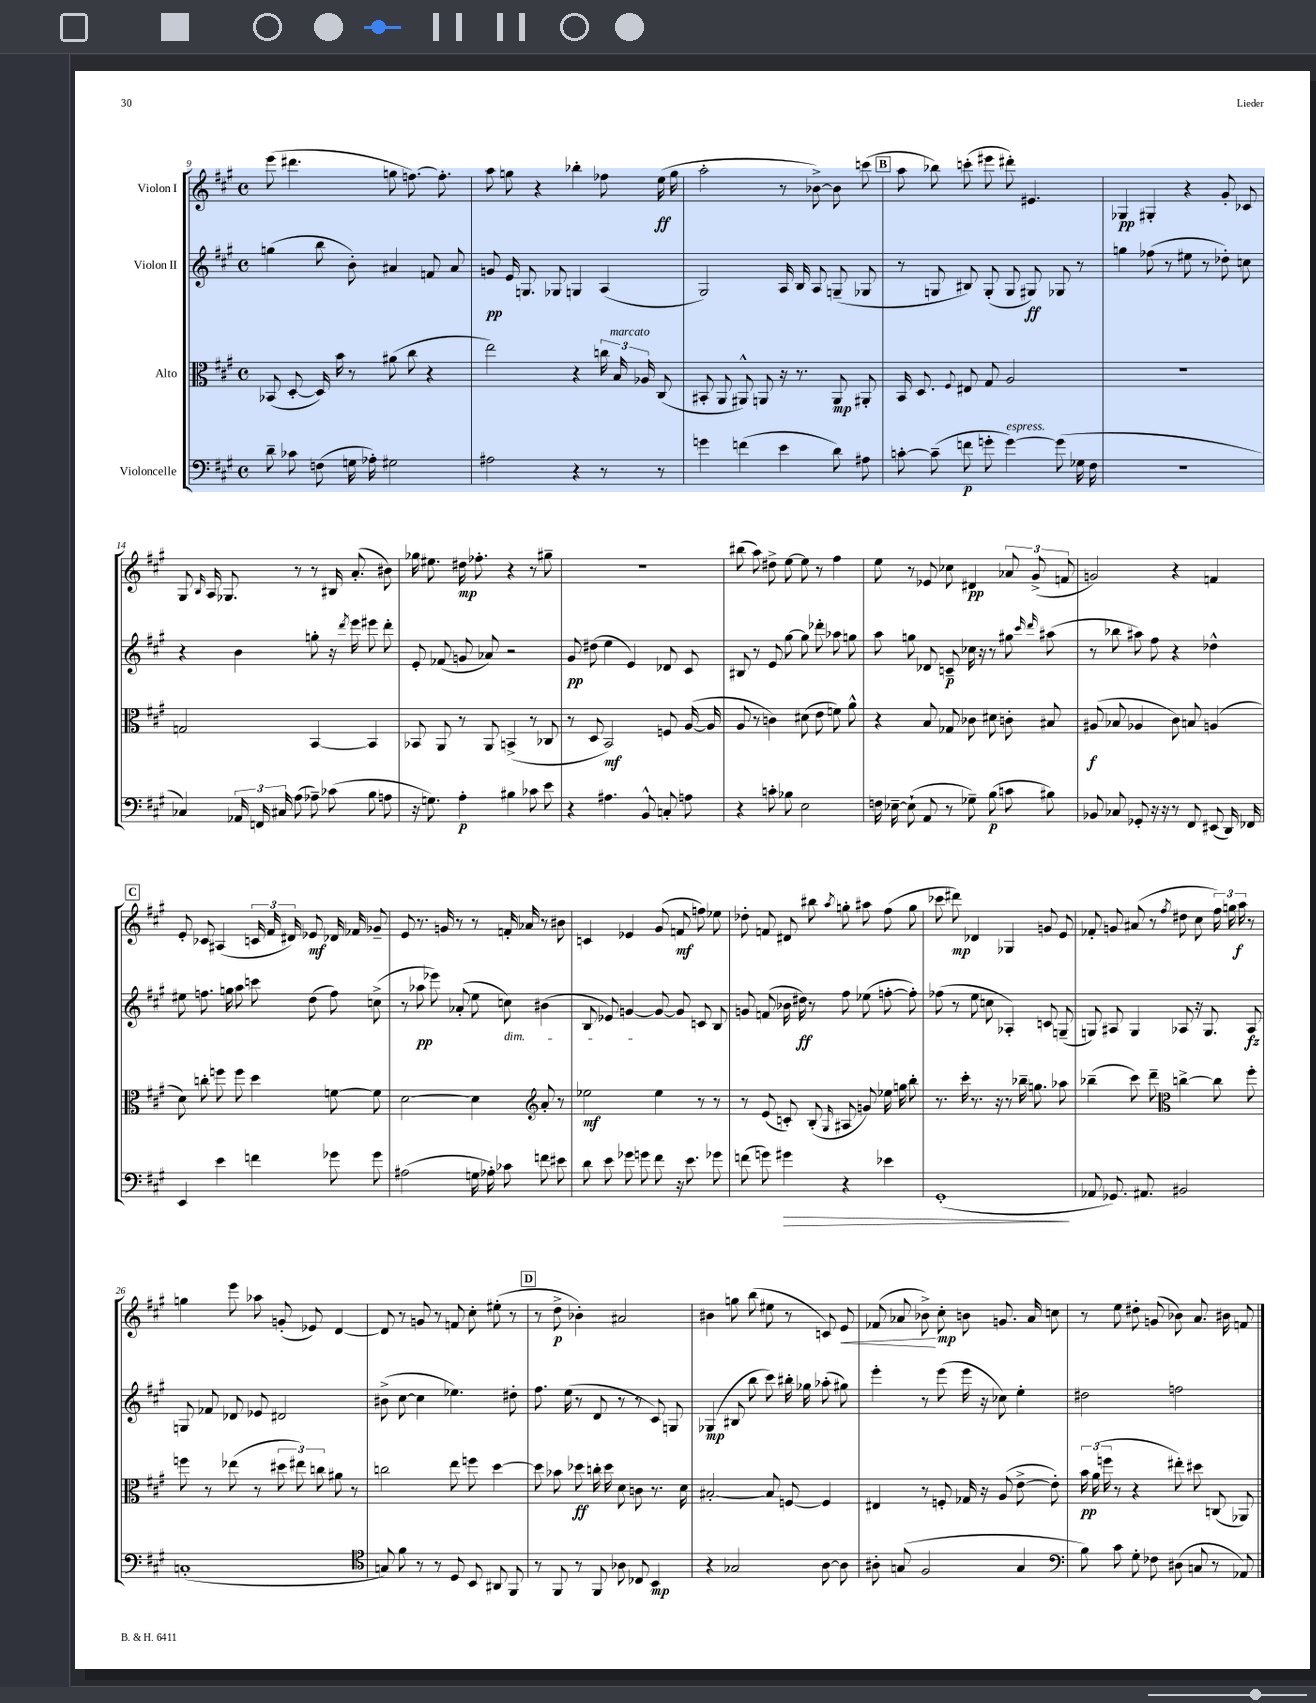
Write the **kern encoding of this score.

**kern	**kern	**kern	**kern
*staff4	*staff3	*staff2	*staff1
*clefF4	*clefC3	*clefG2	*clefG2
*k[f#c#g#]	*k[f#c#g#]	*k[f#c#g#]	*k[f#c#g#]
*M4/4	*M4/4	*M4/4	*M4/4
*met(c)	*met(c)	*met(c)	*met(c)
8d~	(8BB-	(4gg	(8eee
8c-	[8D'	.	4.ddd#
(8F	16D])	8bb	.
.	16b	.	.
16G	8r	8b')	.
16A-')	.	.	.
2G#	(8a#	4a#	8gg
.	8cc#	.	[8.ff)
.	4r	8f	.
.	.	.	8.ff']
.	.	8a#	.
=	=	=	=
2A#	2ee)	8g	8aa
.	.	16e	8gg
.	.	8.G	.
.	.	.	4r
.	.	8G-	.
4r	4r	4G	4bb-'
8r	24cc	(4A	8ff-
.	24B	.	.
.	24A-	.	.
8r	(8C#	.	(16ee
.	.	.	16gg
=	=	=	=
4g	8BB#'	2G#)	2aa'
.	8AA	.	.
(4f	8AA#^^)	.	.
.	8AA	.	.
4e	16r	16A	8r
.	8.r	16B	.
.	.	8A	[8b-^)
8d)	8AA	(8G~	8b-]
8A#	8AA#'	8G-	(8ccc
=	=	=	=
[8c'	16BB	8r	8aa
.	8.D	.	.
(8c~]	.	8G	8bb-)
.	8qqF#	.	.
8f	8E#	8B#)	(8ccc'
8g'	8G#	(8G'	8eee#
[4g)	2A	8G	8ddd#')
.	.	8G#)	4.e#
(8g]	.	8G-	.
16G-	.	8r	.
16F#	.	.	.
=	=	=	=
1r	1r	4gg	4G-
.	.	(8ff-	4G#'
.	.	8r	.
.	.	8ee#	4r
.	.	8r	.
.	.	8dd-')	8g#'
.	.	8cc	8c-
=	=	=	=
4C-)	2G	4r	8G#
.	.	.	16qqB
.	.	.	16A
.	.	.	8.G-
24AA-	.	4b	.
24FF	.	.	.
24C#	.	.	.
(8A	.	.	8r
8A-~)	[4BB	8gg'	8r
(8c-	.	16r	16B#
.	.	8qddd	.
.	.	16eee	(8.a'
8B	4BB]	8eee#	.
8A	.	8ddd'	8b#)
=	=	=	=
16r	8BB-	8e'	16gg-
8.G)	.	.	8.ee#
.	8AA	(8f-	.
4A'	8r	8g	16dd#
.	.	.	8.ff-'
.	8AA	8a-)	.
4B#	(4BB^	2r	4r
8c-	8r	.	8r
8e	8C-	.	8gg#~
=	=	=	=
4r	8r	8g#	1r
.	8D	(8dd#	.
4.A#	2BB)	4ee	.
.	.	4e)	.
8BB^^	.	.	.
8C'	8F	8d-	.
8A	([16A	8c#	.
.	16A]	.	.
=	=	=	=
4r	8A	8B#	(8bb#
.	8r	8r	8aa)
8c'	4c)	8e	8dd#^
8B-	.	[8gg#	[8ee
2E	(8d#	8gg#]	8ee]
.	8e	8ddd-'	8r
.	8f)	8aa-	4ff#
.	8a^^	8gg	.
=	=	=	=
16F	4r	8aa	8ee
[16E-~	.	.	.
(8E-`]	.	8gg	8r
8AA	8B	8d-	8e-
8r	8G-	8c~	8cc-
8G-~)	8c-	16cc-	4d#
.	.	16r	.
(8B	8d#	8r	.
8c	8c'	8gg#	12a-
.	.	.	(12g#^
.	.	16qqccc#	.
.	.	16qqddd	.
8B#)	8B#	(8aa#	.
.	.	.	12f
=	=	=	=
8BB-	(8A#	8r	2g)
8C-	8B-	8bb-	.
8GG-'	4A-	8aa#)	.
16r	.	8ff#	.
16r	.	.	.
8r	8c#)	4r	4r
8FF#	8B	.	.
(8EE#	(4A	4dd-^^	4f
16DD)	.	.	.
16FF-	.	.	.
=	=	=	=
4EE	8d)	8ee#	8e'
.	8cc'	8.ff	8c-
4e	8ff	.	(4A#
.	.	16gg	.
.	8ff	8aa	.
4f	4dd	8ccc	24c
.	.	.	24f#
.	.	.	24d#)
.	.	(8dd	8e-
8g-	[8f	8ff)	16d-
.	.	.	16f-
8g-	8f]	(8cc^	8g-~
=	=	=	=
(2A#	[2d	8r	8e
.	.	8aa-	8.r
.	.	8eee-)	.
.	.	.	16g
.	.	(8a-'	8r
16G	4d]	8ee	8r
16A-')	.	.	.
8c-	.	8cc)	16f'
.	.	.	16a-
*	*clefG2	*	*
8f	8a'	(4b#	8r
8e#	8r	.	8b#
=	=	=	=
8d	2ee-	8B	4c
8e	.	8e-)	.
8g-	.	[4g	4e-
8g	.	.	.
8f#	4ee-	8g_	(8g#
16r	.	8g]	8f
8.e	.	.	.
.	8r	8c	8ff)
8g-	8r	8B	8ee-
=	=	=	=
(8f	8r	8g	8dd-'
8g)	(8e	(8f	8f
4g#	8c')	16b-	8d#
.	.	16dd#)	.
.	(8B'	8r	8bb#
.	16qqG#	.	8qaa
4r	8A#	8ff#	8gg'
.	8g)	(8ee-	8aa#
4e-	16ee-	[8ff'	(8ff#
.	16gg	.	.
.	8bb'	8ff'])	8gg
=	=	=	=
(1GG#'	8.r	(8ff-	8ccc-
.	.	8r	8ddd#)
.	16ccc#'	.	.
.	8.r	8ee	4d-
.	.	8cc	.
.	16r	.	.
.	8r	4A-')	4G-
.	16bb-~	.	.
.	8.gg	.	.
.	.	8c	8g
.	8aa-	(8G~	8e
=	=	=	=
8AA-	(4bb-~	8G)	8f-'
8.GG-)	.	8A#	8g
.	8ccc#)	4G	(8a#
8.AA#	.	.	.
.	8ddd~	.	8r
*	*clefC3	*	*
.	.	.	8qff#
2BB#	[4cc^	8A-	8dd#
.	.	16r	8cc#
.	.	8.G	.
.	8cc]	.	24ff#)
.	.	.	24gg
.	.	.	24aa
.	8ff#'	8A-	8r
=	=	=	=
(1C'	8ff	8G	4gg
.	8r	8f-	.
.	(8ee-	8d-	8eee
.	8r	8e-	8aa-
.	12dd#	2d#	(8g'
.	12ee#)	.	.
.	.	.	8e-)
.	12cc	.	.
.	8a#	.	[4d
.	8r	.	.
=	=	=	=
*clefC4	*	*	*
8G)	2cc	(8b#^	8d]
8f#	.	[8cc#	8r
8r	.	4cc#]	8g
8r	.	.	8r
8D	8ee	4.ee-)	8f
8BB	8ff	.	8cc#'
8AA#	[4dd	.	(8ee#'
8FF#	.	8dd#'	8r
=	=	=	=
8r	8dd]	8.ff#	8r
8FF#	8b-	.	8dd^
.	.	(16ee	.
8r	8dd-	8r	4b-')
8FF#	16cc'	8d	.
.	16dd-	.	.
8A-	8d	8r	2a#
8C-	8c	8r	.
4BB	8.r	8c#)	.
.	.	8G	.
.	16d	.	.
=	=	=	=
4r	[2B#'	(4G-	4b#
2G-	.	8B#	8gg
.	.	8bb	(8bb
.	8B#]	8ccc#)	8ee#
.	[8F	16bb#'	8r
.	.	16gg-	.
[8A	4F]	(8aa-'	8c)
8A]	.	8gg#)	8e
=	=	=	=
8A#'	4E#	4eee'	(8f-
(8G	.	.	8a-
2F#	8r	8r	8b-^)
.	8F'	(8eee	8cc#'
.	16G-	16eee	8b
.	16r	16r	.
.	(8A	8cc-)	8.g
4G	[8e^	4ee'	.
.	.	.	16a-
.	8e'])	.	8cc
=	=	=	=
*clefF4	*	*	*
8B)	24b	2dd#	8r
.	(24a	.	.
.	24ff	.	.
8c#	8r	.	8ee
8G#'	4r	.	8dd#'
8F-	.	.	(8g
(8D#	8ee#')	2ff	8b-)
8C	8dd#	.	8.a
8r	(8C	.	.
.	.	.	16b#
8AA-)	8AA-)	.	8f
==	==	==	==
*-	*-	*-	*-
